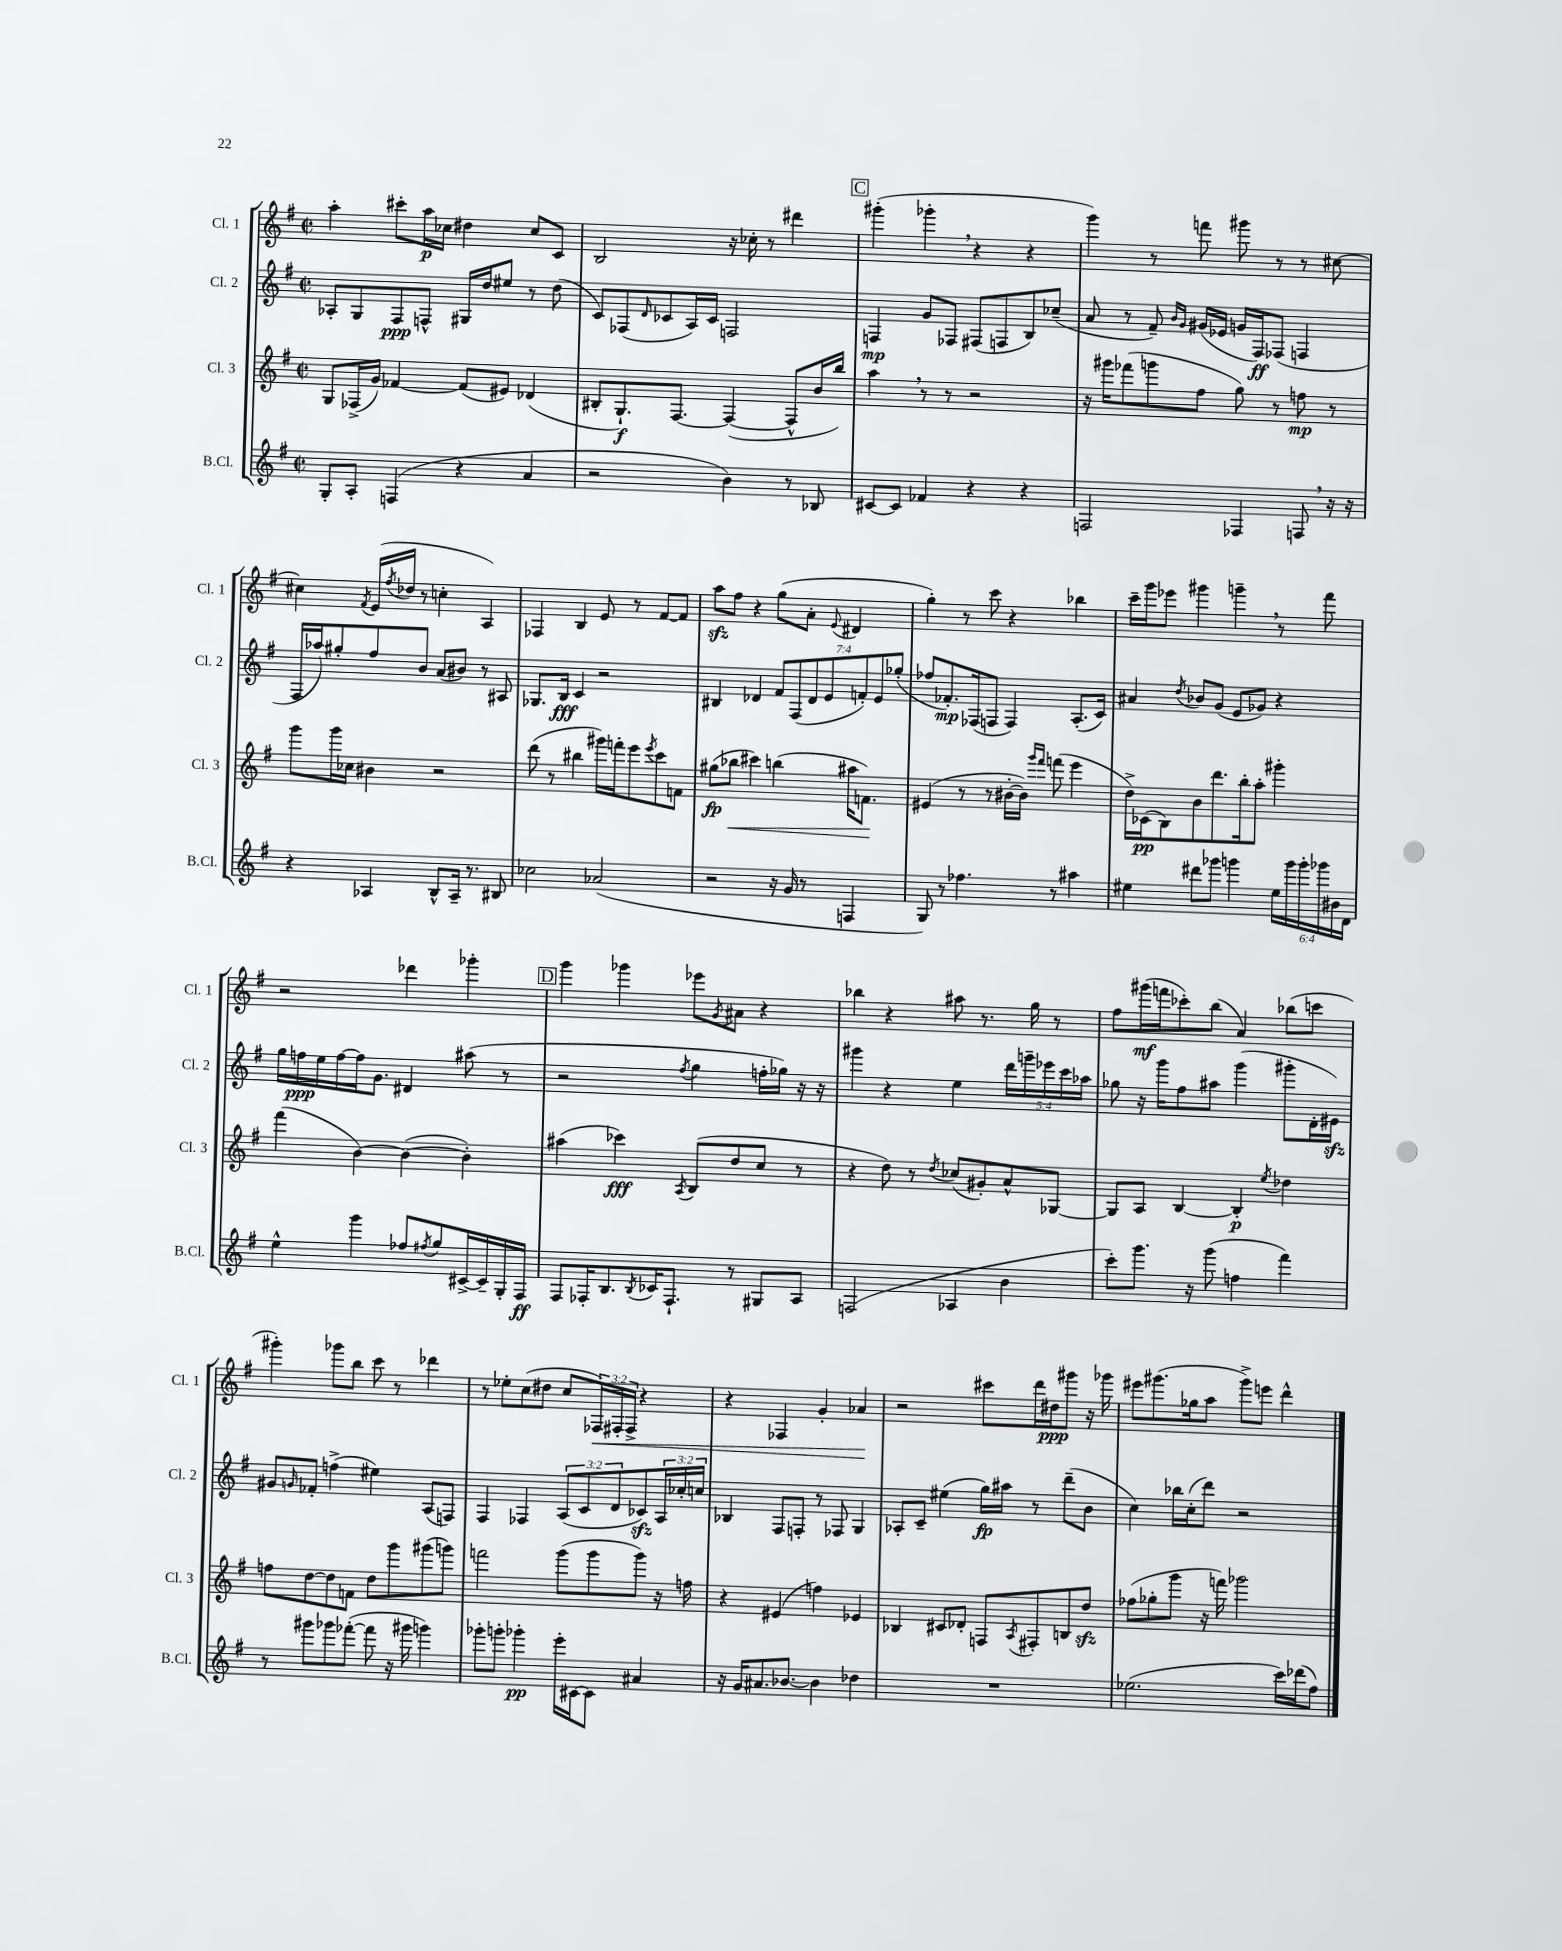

**kern	**kern	**kern	**kern
*staff4	*staff3	*staff2	*staff1
*clefG2	*clefG2	*clefG2	*clefG2
*k[f#]	*k[f#]	*k[f#]	*k[f#]
*M2/2	*M2/2	*M2/2	*M2/2
*met(c|)	*met(c|)	*met(c|)	*met(c|)
8G'/L	8G/L	8A-'/L	4aa'\
8A'/J	(16F-^/L	8G/	.
.	16g/JJ)	.	.
(4F/	[4f-/	8F#/	8ccc#'\L
.	.	8F^^/J	16aa\L
.	.	.	16cc-\JJ
4r	(8f-/]L	16G#/LL	4dd#\
.	.	16dd/J	.
.	8e#/J)	8ee#/J	.
4a/	(4d-/	8r	8cc-/L
.	.	(8dd\	8c/J
=	=	=	=
2r	8B#'/L	8c/L)	2B/
.	8.G`/)	(8F-/	.
.	.	16qqd/	.
.	.	8c-/	.
.	[8.F#/J	.	.
.	.	16A/L)	.
.	.	16c-/JJ	.
4b\)	(4F#/_	2F/	16r
.	.	.	16cc-'\
.	.	.	8r
8r	8F#^^/]L	.	4ddd#\
8B-/	16b/L	.	.
.	16bb/JJ)	.	.
=	=	=	=
[8c#/L	4aa\	4F/	(4ggg#'\
8c#/]J	.	.	.
4f-/	8r	8g/L	4ggg-'\
.	8r	8F-/J	.
4r	2r	(8F#/L	4r
.	.	8F/	.
4r	.	8B/)	4r
.	.	(8cc-~/J	.
=	=	=	=
2F/	16r	8a/	4ggg\)
.	16ggg#\LK	.	.
.	(8fff-\	8r	.
.	8ggg\	8f#~/)	8r
.	.	16qqb/LL	.
.	.	16qqg/JJ	.
.	8ff#\J	(16g#/LL	8fff\
.	.	16e-/JJ	.
4F-/	8gg\)	16g/LL	8ggg#\
.	.	16F#/J)	.
.	8r	(8F-/J	8r
8F/	8ff\	4F/	8r
16r	8r	.	[8cc#\
16r	.	.	.
=	=	=	=
4r	8ggg\L	16F#/LL	4cc#\]
.	.	16aa-/J)	.
.	16ggg\L	8gg#'/	.
.	16cc-\JJ	.	.
.	.	.	8qf#/
4A-/	4b#\	8ff#/	(16e/LL
.	.	.	8qff#/
.	.	.	16dd-/JJ
.	.	8b/J	8r
8B^^/L	2r	(8a/L	4cc'\
16A-~/Jk	.	8b#/J)	.
8.r	.	.	.
.	.	8r	4A/)
8B#/	.	8A#/	.
=	=	=	=
2cc-\	(8ddd\	8.G-/L	4F-/
.	8r	.	.
.	.	16B/Jk	.
.	4bb#\	4c/	4B/
(2a-/	16ggg#\LL)	2r	8e/
.	16fff'\J	.	.
.	8eee\	.	8r
.	8qeee/	.	.
.	8ccc\	.	[8f#/L
.	8f\J	.	8f#/]J
=	=	=	=
2r	(8gg#\L	4B#/	8aa\L
.	8bb-\J	.	8ff#\J
.	4ccc#\)	4d-/	4r
16r	(4bb\	14f#/L	(8gg\L
16g/	.	.	.
.	.	(14F#/	.
8r	.	.	8a'\J
.	.	14d-/	.
.	.	14e/	.
.	.	.	8qqe/
4F/	16aa#\LK	.	4d#/
.	.	14f'/)	.
.	8.f\J)	.	.
.	.	14e/	.
.	.	(14gg-'/J	.
=	=	=	=
8G/)	(4e#/	8ff-/L	4gg'\)
8r	.	8.f-'/)	.
4.ff-\	8r	.	8r
.	.	(16F-/k	.
.	8r	8F/J	8ccc\
.	[16b#'\LL	4F/)	4r
.	16b#\]JJ)	.	.
.	16qqggg/LL	.	.
.	16qqfff#/JJ	.	.
8r	(8fff\	.	.
4aa#\	4eee\	(8.A'/L	4bb-\
.	.	16c/Jk)	.
=	=	=	=
4ee#\	16dd^\LL)	4a#/	16ccc~\LL
.	(16c-\J	.	16ggg\J
.	8B\)	.	8eee-\J
.	.	8qdd/	.
8ddd#\L	8b\	8b-/L	4ggg#\
8ggg-\J	8.ddd\	(8g/J	.
4ggg\	.	8e/L	4ggg~\
.	16bb'\k	.	.
.	8aa'\J	8g-/J)	.
24ee#\LL	4ggg#'\	4r	8r
24ggg\	.	.	.
24ggg'\	.	.	.
24ggg-\	.	.	8fff#\
24b#\	.	.	.
24d\JJ	.	.	.
=	=	=	=
4ee^^\	(4fff#\	16gg\LL	2r
.	.	16ff\	.
.	.	16ee\	.
.	.	[16ff\	.
4ggg\	[4b\)	16ff\]J	.
.	.	8.g\J	.
8ff-/L	(4b\_	4d#/	4ddd-\
8qff#/	.	.	.
8gg/	.	.	.
[16c#^/L	4b'\])	(8aa#\	4ggg-'\
16c#~/]	.	.	.
16G'/	.	8r	.
16F#/JJ	.	.	.
=	=	=	=
8F#/L	(4aa#\	2r	4ggg\
16F-'/K	.	.	.
8.B/	.	.	.
.	4ccc-\)	.	4ggg-\
8qB/	.	.	.
16c-/K	.	.	.
8.F-`/J	.	.	.
.	8qA/	8qff#/	.
.	(8B/L	4gg\	8eee-\L
.	.	.	8qg/
8r	8dd/	.	8a#\J
8G#/L	8cc/J	16ff'\LL	4r
.	.	16gg-\JJ)	.
8A/J	8r	16r	.
.	.	16r	.
=	=	=	=
(2F/	4r	4ggg#\	4bb-\
.	8dd\)	4r	4r
.	8r	.	.
.	8qdd/	.	.
4A-/	(8cc-/L	4ee\	8aa#\
.	8g#'/)	.	8.r
4b\	8a^^/	20ddd\LL	.
.	.	20ggg~\	.
.	.	.	16gg\
.	.	20eee-\	.
.	[8G-/J	.	8r
.	.	20ccc\	.
.	.	20aa-\JJ	.
=	=	=	=
8ccc'\L)	8G-/]L	8gg-\	8ff#\L
8.ggg\J	8A/J	16r	(16ggg#\L
.	.	16ggg\LK	16fff\J
.	[4B/	8ff#\	8ccc-'\)
16r	.	.	.
(8ggg\	.	8aa#\J	(8bb\J
4ff\	4B'/]	(4ggg\	4a/)
.	8qee/	.	.
4fff#\)	4dd-\	8ggg#'\L	(8bb-\L
.	.	16d'\L	8ccc\J
.	.	16e#\JJ)	.
=	=	=	=
8r	8ff\L	8g#/L	4ggg#'\)
.	.	16qqg/	.
8ggg#\L	[8dd\	8f-'/J	.
8ggg-\	8dd\]	(4ff^\	8ggg-\L
([8fff-'\J	8f\J	.	8bb\J
8fff-\]	8dd\L	4ee#\)	8ccc\
16r	8ggg\	.	8r
16ggg#\	.	.	.
4ggg\)	(8ggg#\	(8A/L	4ddd-\
.	8ggg\J)	8F/J)	.
=	=	=	=
8ggg-'\L	2fff\	4F#/	8r
8ggg'\J	.	.	8ee-'\L
4ggg-'\	.	4F-/	(8cc\
.	.	.	8dd#\J
16eee'\LL	(8ggg\L	(12A/L	8cc/L
[16c#\J	.	.	.
.	.	12c/	.
8c#\]J	8ggg\	.	24F-/L)
.	.	12d/	24F#'/
.	.	.	24F#^/JJ
4a#/	8ggg\J)	8c-/)	4r
.	16r	24A/L	.
.	.	24cc-'/	.
.	16ff\	.	.
.	.	24cc/JJ	.
=	=	=	=
16r	4r	4B-/	4r
16g/LK	.	.	.
8.a#/	.	.	.
.	(4e#/	8F#/L	4F-/
[8.b-/J	.	.	.
.	.	8F'/J	.
4b-\]	4ff\)	8r	4g'/
.	.	8F-/	.
4dd-\	4e-/	4G/	4a-/
=	=	=	=
1r	4B-/	8A-'/L	2r
.	.	8c~/J	.
.	8c#/L	(4ee#\	.
.	8d-'/J	.	.
.	8F/L	16gg\LL)	8ccc#\L
.	.	16aa#\JJ	.
.	8qA/	.	.
.	8F#'/	8r	16ddd\L
.	.	.	16dd#\J
.	8B/	(8ddd~\L	8ggg#\J
.	8dd/J	8b\J	16r
.	.	.	16ggg-\
=	=	=	=
(2.ee-\	(8ff-\L	4cc\)	8eee#\L
.	8gg-'\	.	(8.ggg#\
.	8ggg\J	16bb-\LL	.
.	.	(16cc'\J	16gg-\k
.	16r	8ddd\J)	8aa\J
.	16fff\)	.	.
.	2ggg-\	2r	8ggg#^\L)
.	.	.	8eee\J
16ccc\LL)	.	.	4ddd^^\
(16ddd-\J	.	.	.
8ff#\J)	.	.	.
==	==	==	==
*-	*-	*-	*-
